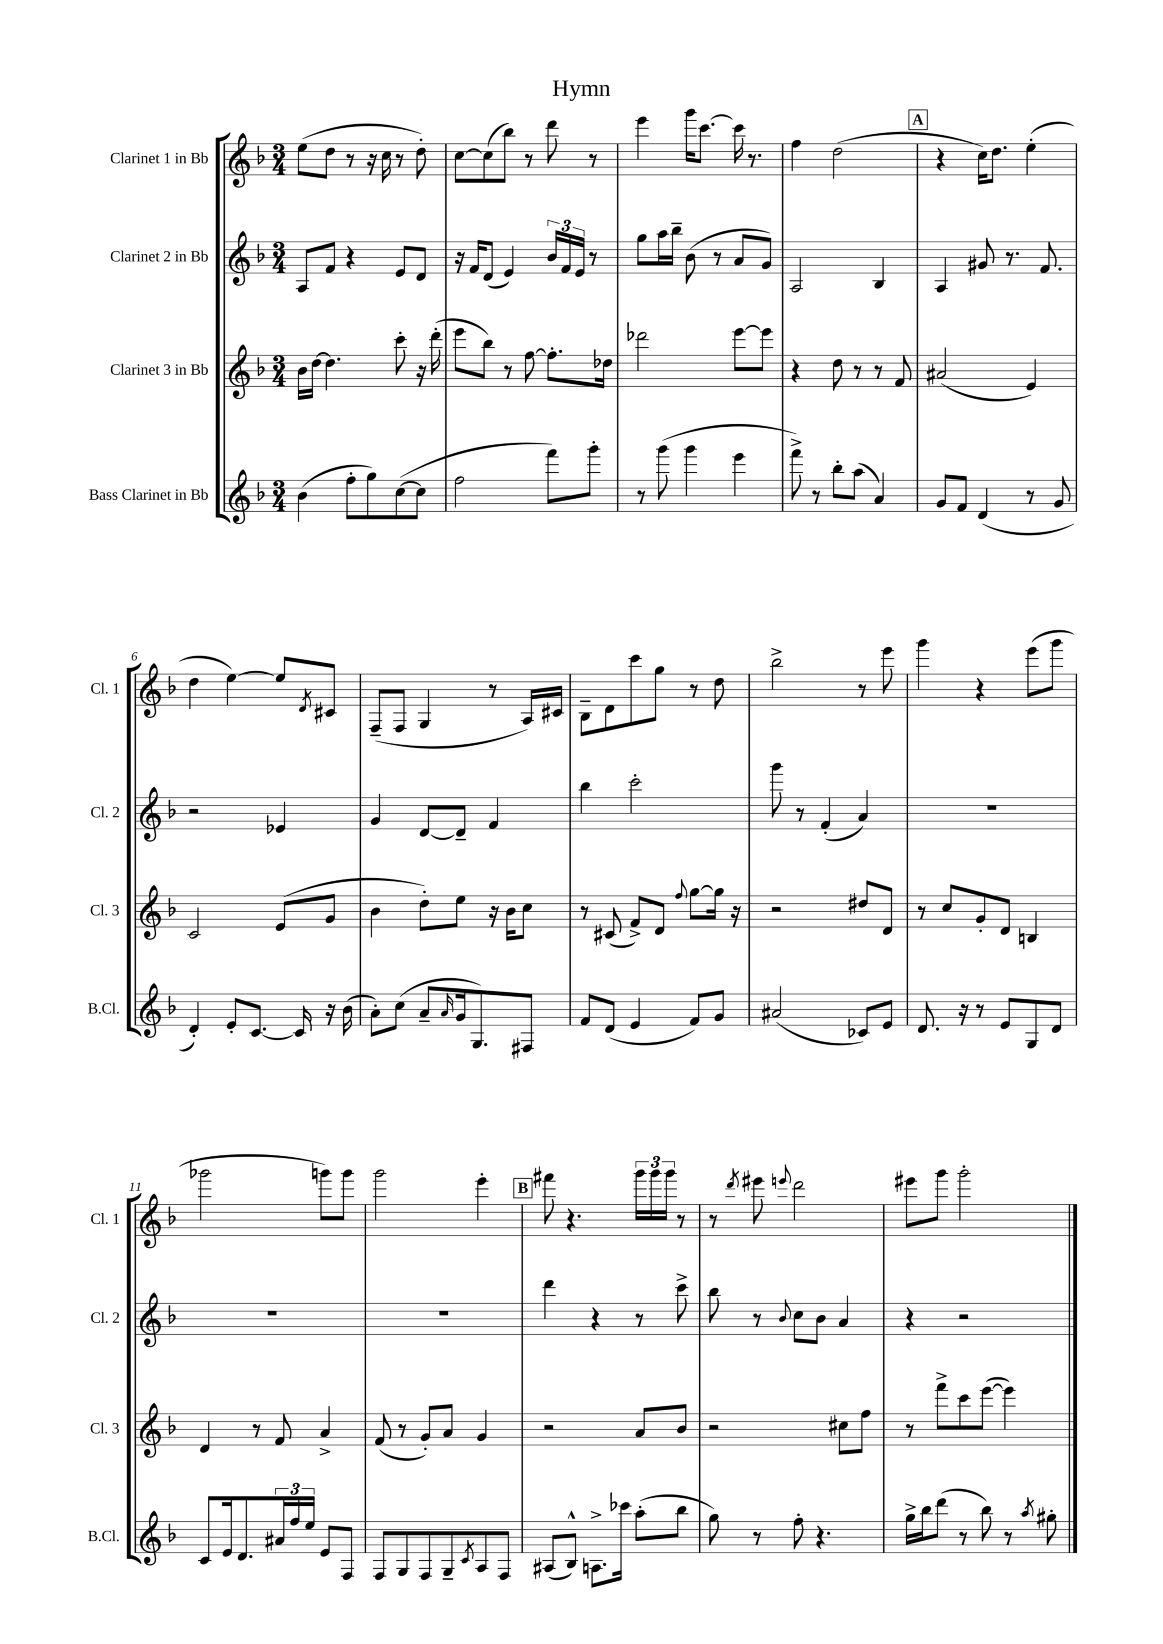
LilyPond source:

\header { title = "Hymn" }
<<
\new StaffGroup <<
\new Staff = "s0" \with { instrumentName = "Clarinet 1 in Bb" shortInstrumentName = "Cl. 1" } {
    \clef treble \key f \major \numericTimeSignature \time 3/4
    e''8( d''8 r8 r16 c''16 r8 d''8-.) |
    c''8~ c''8( bes''8) r8 d'''8 r8 |
    e'''4 g'''16 c'''8.~ c'''16 r8. |
    f''4 d''2( |
    \mark \markup { \box "A" } r4 c''16) d''8. e''4-.( |
    d''4 e''4~) e''8 \acciaccatura { d'8 } cis'8 |
    f8--( f8 g4 r8 a16) cis'16 |
    bes8-- d'8 c'''8 g''8 r8 d''8 |
    bes''2-> r8 e'''8 |
    g'''4 r4 e'''8( g'''8 |
    ges'''2 g'''8) g'''8 |
    g'''2 e'''4-. |
    \mark \markup { \box "B" } fis'''8 r4. \tuplet 3/2 { g'''16 g'''16 g'''16 } r8 |
    r8 \acciaccatura { d'''8 } eis'''8 \appoggiatura { e'''8 } d'''2 |
    eis'''8 g'''8 g'''2-. \bar "|." |
}
\new Staff = "s1" \with { instrumentName = "Clarinet 2 in Bb" shortInstrumentName = "Cl. 2" } {
    \clef treble \key f \major \numericTimeSignature \time 3/4
    a8 f'8 r4 e'8 d'8 |
    r16 f'16 d'8( e'4) \tuplet 3/2 { bes'16 f'16 e'16 } r8 |
    g''8 a''16 bes''16-- bes'8( r8 a'8 g'8) |
    a2 bes4 |
    \mark \markup { \box "A" } a4 gis'8 r8. f'8. |
    r2 ees'4 |
    g'4 d'8~ d'8-- f'4 |
    bes''4 c'''2-. |
    g'''8 r8 f'4-.( a'4) |
    R2. |
    R2. |
    R2. |
    \mark \markup { \box "B" } d'''4 r4 r8 c'''8-> |
    bes''8 r8 \appoggiatura { bes'8 } c''8 bes'8 a'4 |
    r4 r2 \bar "|." |
}
\new Staff = "s2" \with { instrumentName = "Clarinet 3 in Bb" shortInstrumentName = "Cl. 3" } {
    \clef treble \key f \major \numericTimeSignature \time 3/4
    bes'16 d''16~ d''4. c'''8-. r16 d'''16-.( |
    e'''8 bes''8) r8 f''8~ f''8.-. des''16 |
    des'''2 e'''8~ e'''8 |
    r4 d''8 r8 r8 f'8 |
    \mark \markup { \box "A" } ais'2( e'4) |
    c'2 e'8( g'8 |
    bes'4 d''8-.) e''8 r16 bes'16 c''8 |
    r8 cis'8( f'8->) d'8 \appoggiatura { f''8 } g''8~ g''16 r16 |
    r2 dis''8 d'8 |
    r8 c''8 g'8-. d'8 b4 |
    d'4 r8 f'8 a'4-> |
    f'8( r8 g'8-.) a'8 g'4 |
    \mark \markup { \box "B" } r2 a'8 bes'8 |
    r2 cis''8 f''8 |
    r8 f'''8-> c'''8 e'''8~( e'''4) \bar "|." |
}
\new Staff = "s3" \with { instrumentName = "Bass Clarinet in Bb" shortInstrumentName = "B.Cl." } {
    \clef treble \key f \major \numericTimeSignature \time 3/4
    bes'4( f''8-. g''8) c''8~( c''8 |
    f''2 f'''8) g'''8-. |
    r8 g'''8( g'''4 e'''4 |
    f'''8->) r8 bes''8-. a''8( a'4) |
    \mark \markup { \box "A" } g'8 f'8 d'4( r8 g'8 |
    d'4-.) e'8-. c'8.~ c'16 r16 bes'16( |
    a'8-.) c''8( a'8-- \grace { a'16 } g'16 g8.) fis8 |
    f'8 d'8( e'4 f'8) g'8 |
    ais'2( ces'8) e'8 |
    d'8. r16 r8 e'8 g8 d'8 |
    c'8 e'16 d'8. \tuplet 3/2 { ais'16 f''16 e''16 } e'8 f8 |
    f8 g8 f8 g8-- \acciaccatura { c'8 } a8 f8 |
    \mark \markup { \box "B" } ais8( bes8-^) a8.-> ces'''16 a''8-.( bes''8 |
    g''8) r8 f''8-. r4. |
    g''16-> bes''16 d'''8( r8 bes''8) r8 \acciaccatura { a''8 } gis''8-. \bar "|." |
}
>>
>>
